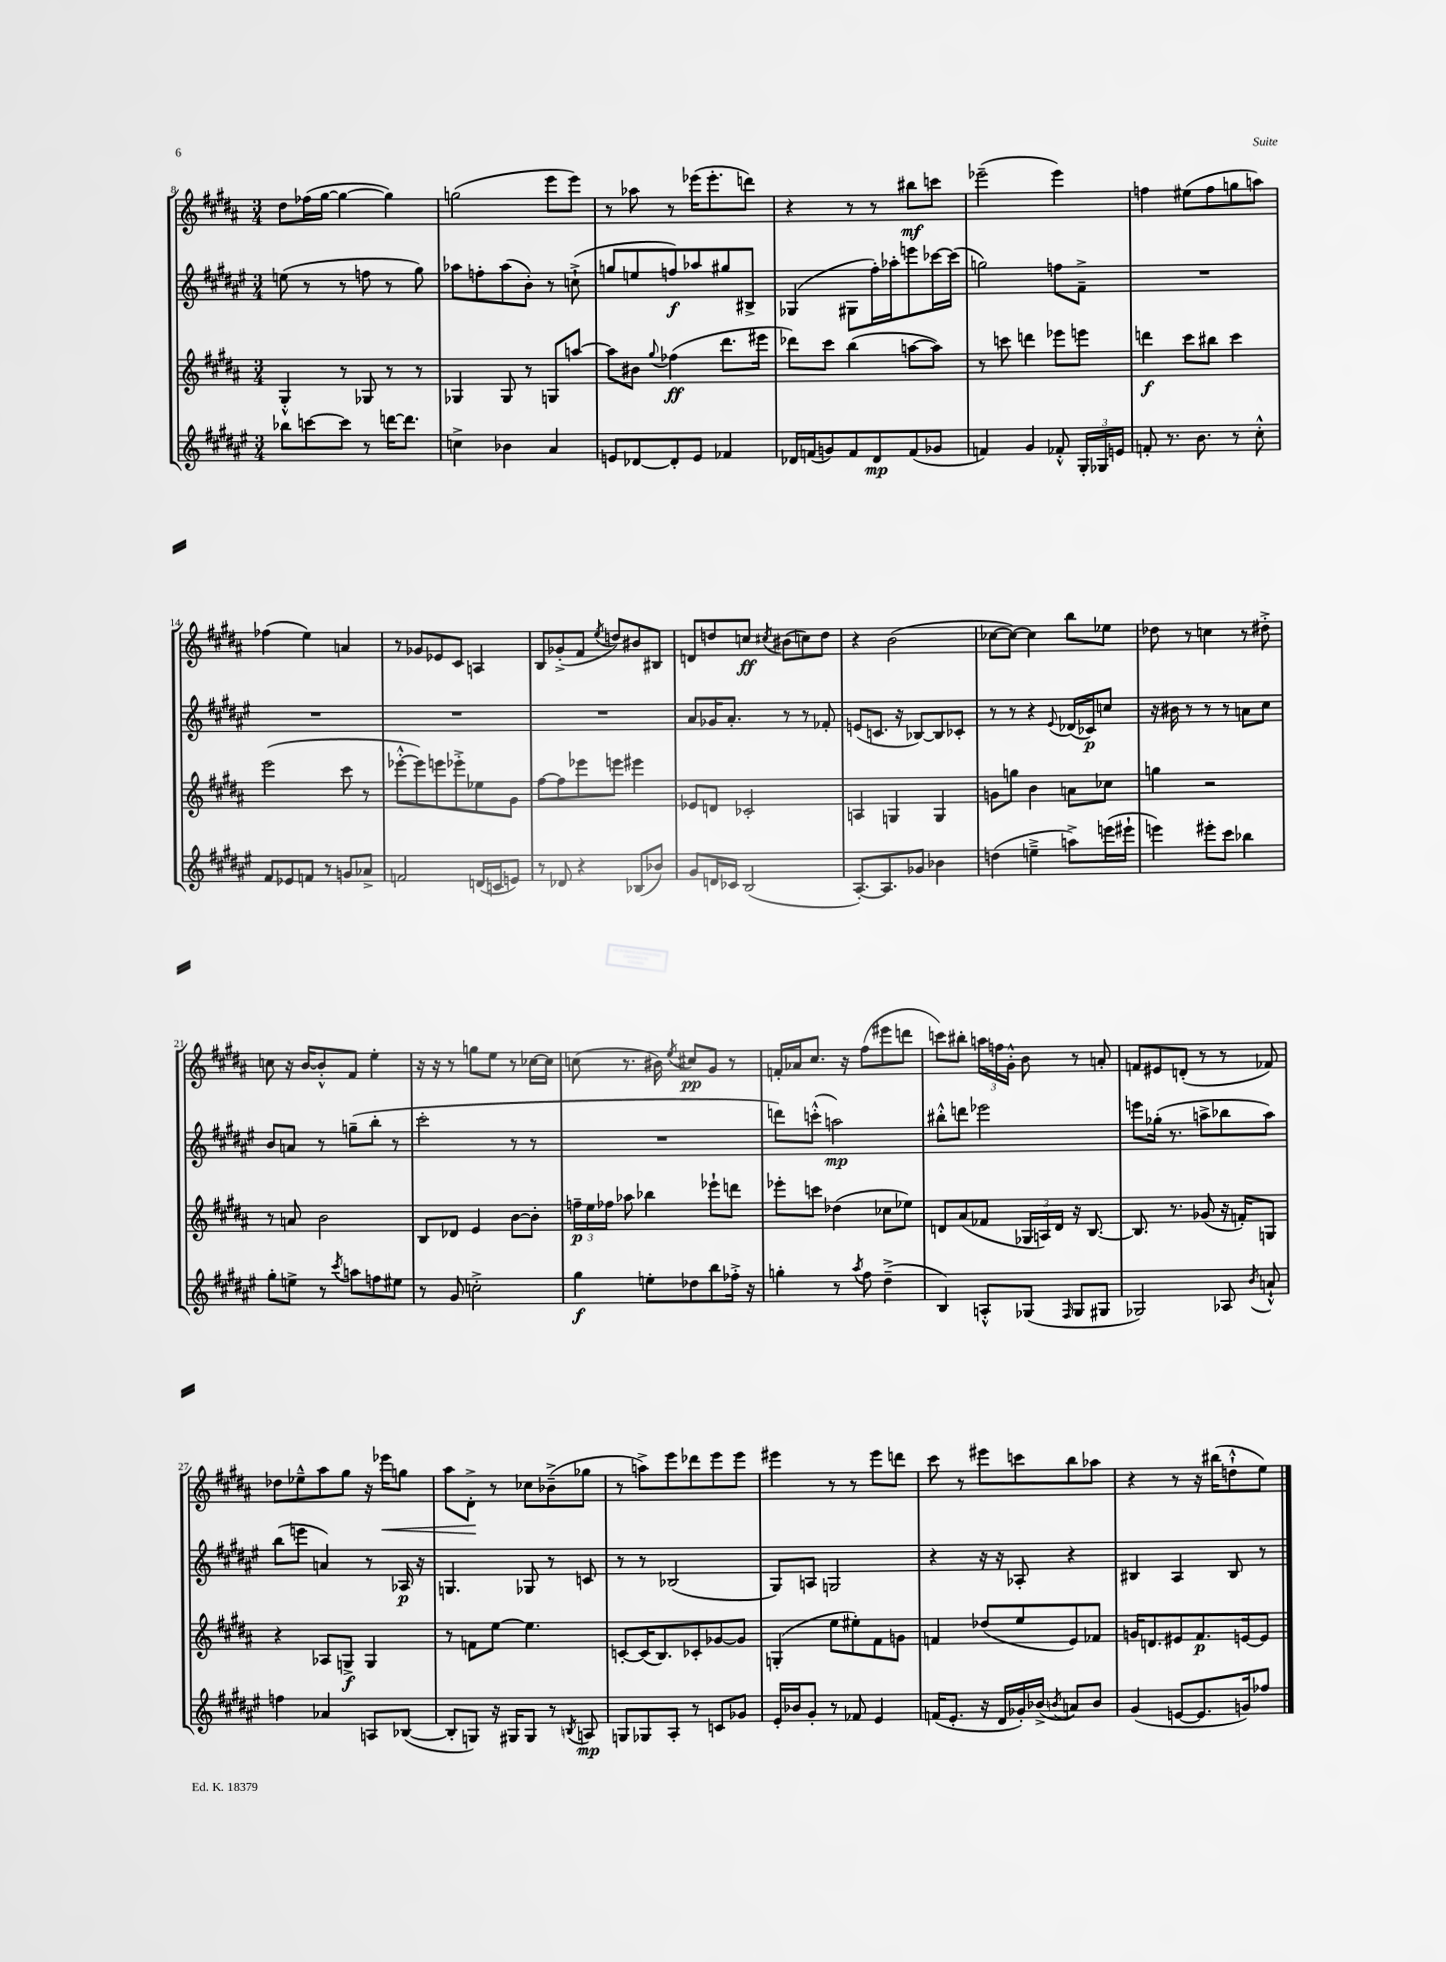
<<
\new StaffGroup <<
\new Staff = "s0" {
    \clef treble \key b \major \numericTimeSignature \time 3/4
    \autoBeamOff dis''8[ fes''16( gis''16]~ gis''4~ gis''4) |
    g''2( e'''8[ e'''8]) |
    r8 aes''8 r8 ees'''16[( ees'''8.-. d'''8]) |
    r4 r8 r8 bis''8[\mf c'''8] |
    ees'''2--( ees'''4) |
    f''4 eis''8[( f''8 g''8 a''8]) |
    fes''4( e''4) a'4 |
    r8 ges'8[ ees'8 cis'8] a4 |
    b8[ ges'8-.->( fis'8] \acciaccatura { e''8 } d''8[) bis'8 bis8] |
    d'8[ d''8 c''8]\ff \acciaccatura { cis''8 } bis'8[( c''8) d''8] |
    r4 b'2( |
    ces''8[~ ces''8]~) ces''4 b''8[ ees''8] |
    des''8 r8 c''4 r8 dis''8-.-> |
    c''8 r16 b'16[~ b'8-.-^ fis'8] e''4-. |
    r16 r16 r8 g''8[ e''8] r8 ces''16[~ ces''16] |
    c''8( r8. bis'16) \acciaccatura { e''8 } cis''8[\pp gis'8] r8 |
    f'16[-. aes'16 cis''8.] r16 fis''8[( eis'''8 d'''8] |
    c'''8[) bis''8]-. \tuplet 3/2 { a''16[ f''16 gis'16]-.-^ } b'8 r8 a'8-. |
    f'8[ eis'8 d'8]-.( r8 r8 fes'8) |
    des''8[ ees''8---^ ais''8 gis''8] r16 ees'''16[\< g''8] |
    ais''8[ dis'8]-.->\! r8 ces''8[ bes'8--->( ges''8] |
    r8 a''8[->) e'''8 des'''8 e'''8 e'''8] |
    eis'''4 r8 r8 eis'''8[ d'''8] |
    cis'''8 r8 eis'''8[ c'''8 b''8 aes''8] |
    r4 r8 r16 bis''16[( d''8-!-^ e''8]) \bar "|." |
}
\new Staff = "s1" {
    \clef treble \key fis \major \numericTimeSignature \time 3/4
    \autoBeamOff e''8( r8 r8 f''8 r8 gis''8) |
    aes''8[ f''8-. aes''8( b'8]-.) r8 c''8-!->( |
    g''8[ e''8 f''8\f) aes''8 gis''8 bis8]-> |
    ges4( gis8[ fis''16-.) aes''16-. e'''8 ces'''16~ ces'''16]( |
    g''2) f''8[ fis'8]---> |
    R2. |
    R2. |
    R2. |
    R2. |
    ais'8[ ges'16 ais'8.]-. r8 r8 fes'8-. |
    e'8[( c'8.] r16 bes8[~) bes8 ces'8]-. |
    r8 r8 r4 \appoggiatura { eis'8 } des'16[( ces'16\p) c''8] |
    r16 bis'16 r8 r8 r8 a'8[ cis''8] |
    b'8[ a'8] r8 g''8[--( b''8]-. r8 |
    cis'''2-. r8 r8 |
    R2. |
    d'''8[) c'''8]-.-^( a''2\mp) |
    bis''8[-.-^ d'''8] ees'''2 |
    e'''8[ ges''16]-.( r8. a''8[-> bes''8 a''8]) |
    b''8[( e'''8] a'4) r8 aes16\p r16 |
    g4. ges8 r8 c'8 |
    r8 r8 bes2( |
    gis8[) a8] g2 |
    r4 r16 r16 aes8-. r4 |
    bis4 ais4 bis8 r8 \bar "|." |
}
\new Staff = "s2" {
    \clef treble \key b \major \numericTimeSignature \time 3/4
    \autoBeamOff gis4-.-^ r8 ges8 r8 r8 |
    ges4 ges8 r8 g8[ a''8]~ |
    a''8[ bis'8] \appoggiatura { gis''8 } fes''4\ff( dis'''8.[ eis'''16] |
    des'''8[) cis'''8] b''4( a''8[~ a''8]) |
    r8 c'''8 d'''4 ees'''8[ e'''8] |
    d'''4\f cis'''8[ bis''8] cis'''4 |
    e'''2( cis'''8 r8 |
    ees'''8[~-.-^ ees'''8) e'''8 ees'''8-.-> ees''8 gis'8] |
    fis''8[~ fis''8 ees'''8 e'''8] eis'''4 |
    ees'8[ d'8] ces'2-. |
    a4 g4 g4 |
    g'8[ g''8] b'4 a'8[ ces''8] |
    g''4 r2 |
    r8 a'8 b'2 |
    b8[ des'8] e'4 b'8[~ b'8]-. |
    \tuplet 3/2 { f''16[--\p e''16 fes''16] } aes''8 bes''4 ees'''8[-! d'''8] |
    ees'''8[-. c'''8] des''4( ces''8[ ees''8]) |
    d'8[ ais'8( fes'8] \tuplet 3/2 { ges16[ a16) d'16] } r16 b8.~ |
    b8. r8. ges'8( r16 f'16[-.) g8] |
    r4 aes8[ g8]->\f g4 |
    r8 f'8[ e''8]~ e''4. |
    c'8[~-. c'16( b8.) ces'8-. ges'8~ ges'8] |
    g4-.( e''8[ eis''8-.) fis'8 g'8] |
    f'4 des''8[( e''8 e'8) fes'8] |
    g'16[ d'8. eis'8 fis'8.\p e'16~ e'8] \bar "|." |
}
\new Staff = "s3" {
    \clef treble \key fis \major \numericTimeSignature \time 3/4
    \autoBeamOff bes''8[ c'''8~ c'''8] r8 d'''16[~ d'''8.] |
    c''4-> bes'4 ais'4 |
    e'8[ des'8~ des'8-. e'8] fes'4 |
    des'16[ f'16( g'8) f'8 des'8\mp f'8( ges'8] |
    f'4) gis'4 fes'8-.-^ \tuplet 3/2 { gis16[-. ges16 e'16] } |
    f'8-. r8. b'8. r8 cis''8-.-^ |
    fis'8[ ees'8 f'8] r8 g'8[ aes'8]-> |
    f'2 d'16[( c'16 e'8]) |
    r8 des'8 r4 bes8[( bes'8]) |
    gis'8[ d'16 ces'16] b2( |
    ais8.[~-.) ais8. ges'8] bes'4 |
    d''4( e''4---> a''8[->) e'''16( eis'''16]-! |
    e'''4) eis'''8[-. cis'''8] bes''4 |
    gis''8[-. e''8]-> r8 \acciaccatura { cis'''8 } a''8[ f''8 eis''8] |
    r8 gis'8 c''2-.-> |
    gis''4\f e''8[-. des''8 b''8 fes''16]-.-> r16 |
    g''4-. r8 \acciaccatura { ais''8 } fis''8 dis''4--->( |
    b4) a8[-.-^ ges8]( \grace { fis16 } ges8[ gis8] |
    ges2) aes8 \acciaccatura { b'8 } a'8-!-^ |
    f''4 aes'4 a8[ bes8]~( |
    bes8[-. g8]) r16 gis16[ gis8] r8 \acciaccatura { b8 } a8\mp |
    g8[ ges8 ais8]-. r8 c'8[ ges'8] |
    eis'16[-. bes'16 gis'8]-. r8 fes'8 eis'4 |
    f'16[( eis'8.]-. r16 dis'16[ ges'16-.) bes'16]->( \acciaccatura { b'8 } a'8[) b'8] |
    gis'4( e'8[~ e'8. g'16) fes''8] \bar "|." |
}
>>
>>
\layout { \context { \Score currentBarNumber = #8 } }
